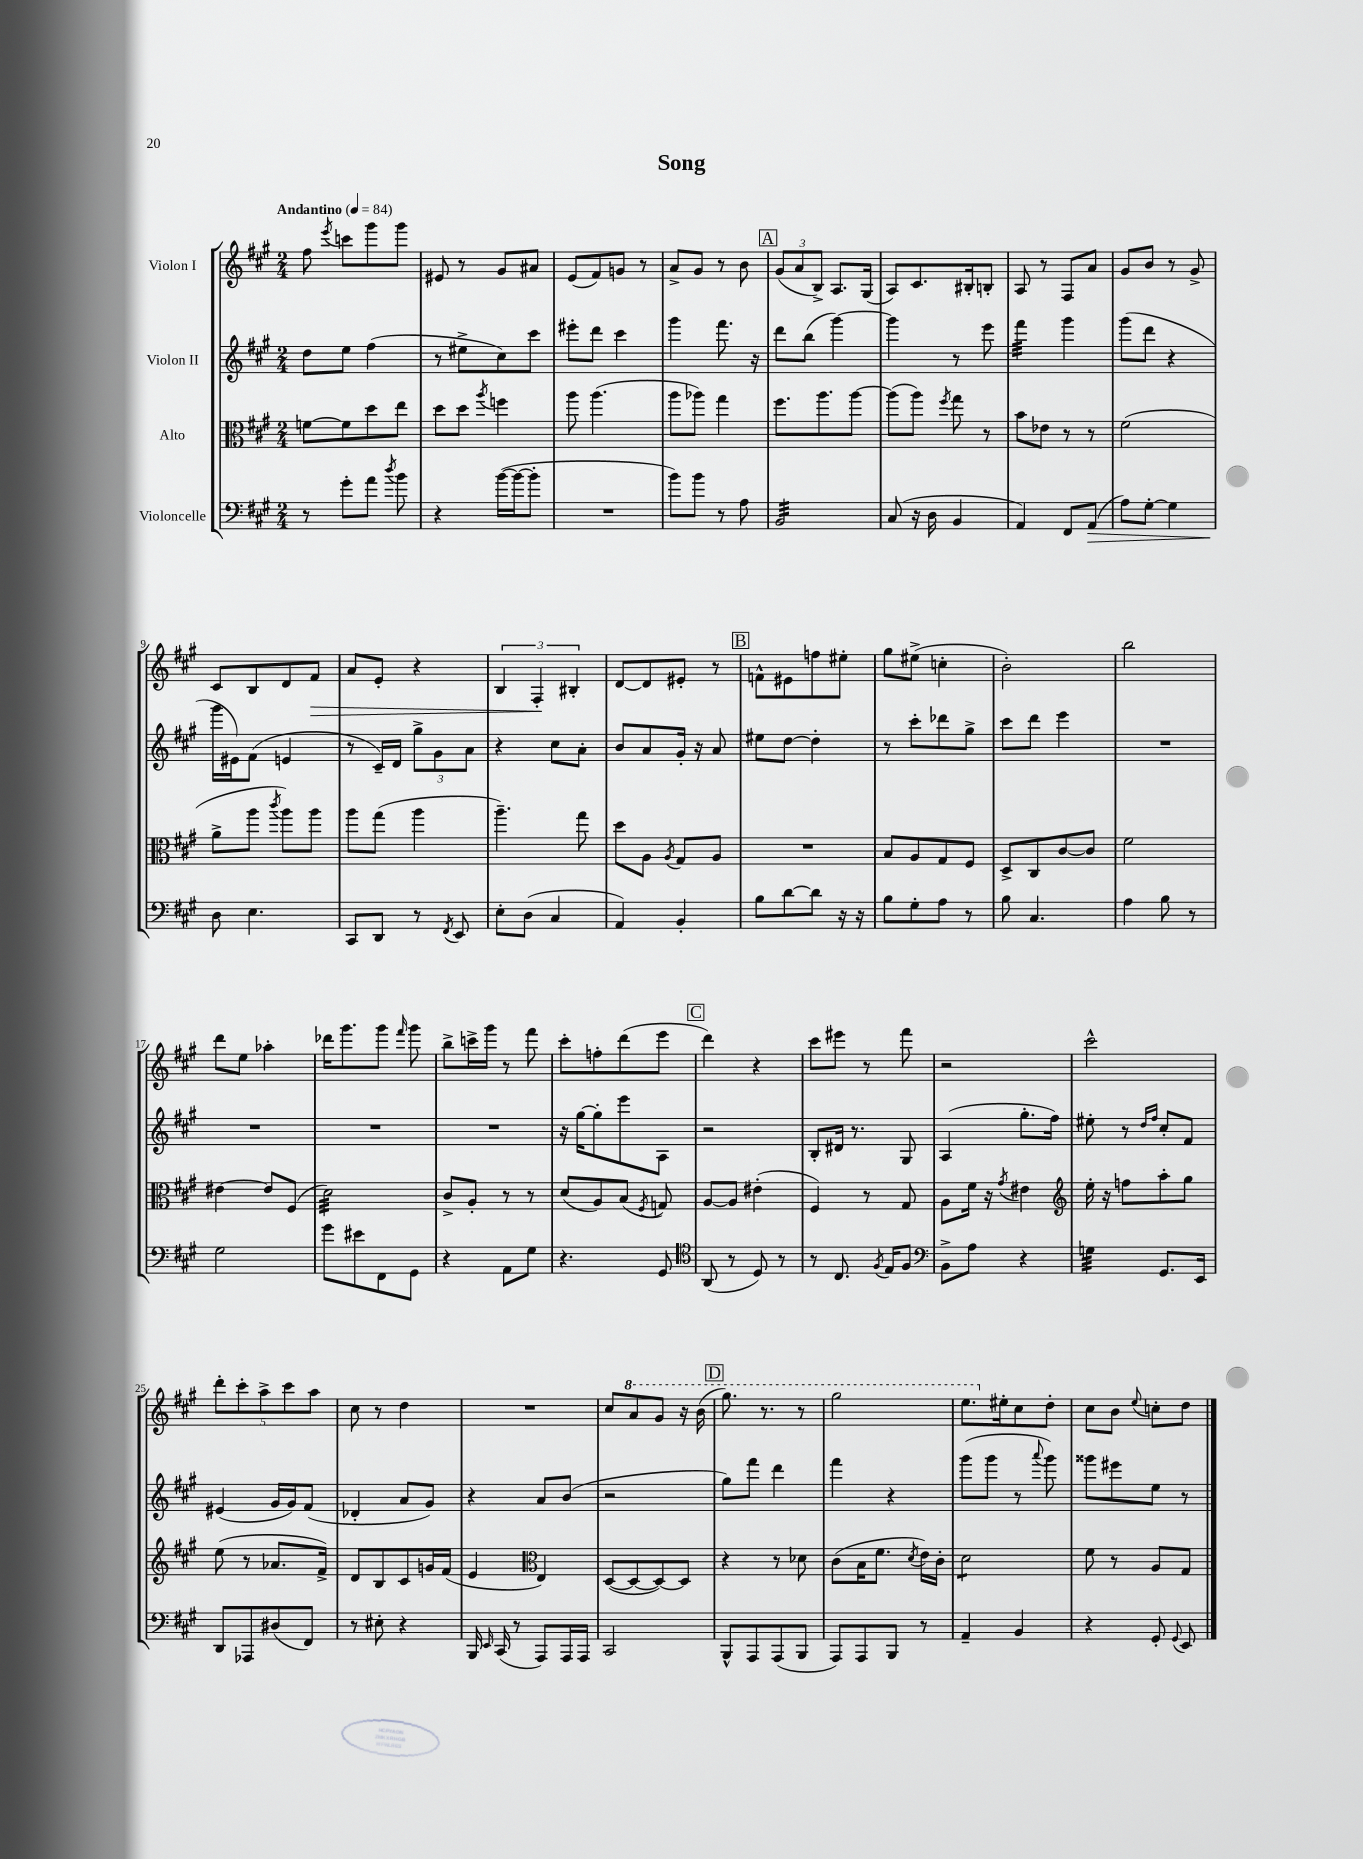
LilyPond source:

\header { title = "Song" }
<<
\new StaffGroup <<
\new Staff = "s0" \with { instrumentName = "Violon I" } {
    \clef treble \key a \major \numericTimeSignature \time 2/4 \tempo "Andantino" 4 = 84
    \autoBeamOff fis''8 \acciaccatura { e'''8 } c'''8[ gis'''8 gis'''8] |
    eis'8 r8 gis'8[ ais'8] |
    e'8[( fis'8) g'8] r8 |
    a'8[-> gis'8] r8 b'8 |
    \mark \markup { \box "A" } \tuplet 3/2 { gis'8[( a'8 b8]->) } a8.[ gis16]( |
    a8[) cis'8. bis16-. b8]-. |
    a8 r8 fis8[ a'8] |
    gis'8[ b'8] r8 gis'8-> |
    cis'8[ b8 d'8 fis'8]\> |
    a'8[ e'8]-. r4 |
    \tuplet 3/2 { b4 fis4-.\! bis4-. } |
    d'8[~ d'8 eis'8]-. r8 |
    \mark \markup { \box "B" } f'8[-^ eis'8 f''8 eis''8]-. |
    gis''8[ eis''8]->( c''4-. |
    b'2-.) |
    b''2 |
    d'''8[ e''8] aes''4-. |
    des'''16[ gis'''8. gis'''8] \grace { fis'''16 } gis'''8 |
    b''8[-> c'''16-> gis'''16] r8 fis'''8 |
    cis'''8[-. f''8-. d'''8( e'''8] |
    \mark \markup { \box "C" } d'''4) r4 |
    cis'''8[ eis'''8] r8 fis'''8 |
    r2 |
    cis'''2-^ |
    \tuplet 5/4 { d'''8[-. cis'''8-. a''8-> cis'''8 a''8] } |
    cis''8 r8 d''4 |
    R2 |
    cis''8[ \ottava #1 a''8 gis''8] r16 b''16( |
    \mark \markup { \box "D" } gis'''8.) r8. r8 |
    gis'''2 |
    e'''8.[ \ottava #0 eis''16-. cis''8 d''8]-. |
    cis''8[ b'8] \appoggiatura { e''8 } c''8[-. d''8] \bar "|." |
}
\new Staff = "s1" \with { instrumentName = "Violon II" } {
    \clef treble \key a \major \numericTimeSignature \time 2/4
    \autoBeamOff d''8[ e''8] fis''4( |
    r8 eis''8[-> cis''8) cis'''8] |
    eis'''8[-. d'''8] cis'''4 |
    gis'''4 fis'''8. r16 |
    \mark \markup { \box "A" } d'''8[ b''8]( gis'''4~) |
    gis'''4 r8 e'''8 |
    fis'''4:32 gis'''4 |
    gis'''8[( d'''8] r4 |
    gis'''16[ eis'16) fis'8]( e'4 |
    r8 cis'16[--) d'16] \tuplet 3/2 { gis''8[-> gis'8 a'8] } |
    r4 cis''8[ a'8]-. |
    b'8[ a'8 gis'16]-. r16 a'8 |
    \mark \markup { \box "B" } eis''8[ d''8]~ d''4-. |
    r8 cis'''8[-. des'''8 gis''8]-> |
    cis'''8[ d'''8] e'''4 |
    R2 |
    R2 |
    R2 |
    R2 |
    r16 gis''16[~ gis''8-. e'''8 a8] |
    \mark \markup { \box "C" } r2 |
    b8[-. dis'16] r8. gis8 |
    a4( gis''8.[-. fis''16]) |
    eis''8-. r8 \grace { d''16[ fis''16] } cis''8[-. fis'8] |
    eis'4( gis'16[ gis'16) fis'8]( |
    des'4-. a'8[ gis'8]) |
    r4 a'8[ b'8]( |
    r2 |
    \mark \markup { \box "D" } gis''8[) fis'''8] d'''4 |
    fis'''4 r4 |
    gis'''8[( gis'''8] r8 \appoggiatura { a'''8 } gis'''8) |
    gisis'''8[ eis'''8 e''8] r8 \bar "|." |
}
\new Staff = "s2" \with { instrumentName = "Alto" } {
    \clef alto \key a \major \numericTimeSignature \time 2/4
    \autoBeamOff f'8[~ f'8 d''8 e''8] |
    d''8[ d''8] \acciaccatura { a''8 } f''4 |
    a''8 a''4.( |
    a''8[ aes''8]) gis''4 |
    \mark \markup { \box "A" } fis''8.[ a''8. a''8]~ |
    a''8[( a''8]) \acciaccatura { fis''8 } gis''8 r8 |
    b'8[ ees'8] r8 r8 |
    fis'2( |
    a'8[-> a''8] \acciaccatura { cis'''8 } a''8[) a''8] |
    a''8[ gis''8]( a''4 |
    a''4.--) gis''8 |
    d''8[ a8] \acciaccatura { a8 } gis8[ a8] |
    \mark \markup { \box "B" } R2 |
    b8[ a8 gis8 fis8] |
    d8[-> cis8 cis'8~ cis'8] |
    fis'2 |
    eis'4~ eis'8[ fis8]( |
    d'2:32) |
    cis'8[-> a8]-. r8 r8 |
    d'8[( a8) b8]( \acciaccatura { fis8 } g8) |
    \mark \markup { \box "C" } a8[~ a8] eis'4-.( |
    fis4) r8 gis8 |
    a8[ fis'16] r16 \acciaccatura { gis'8 } eis'4 |
    \clef treble e''16-. r16 f''8[ a''8-. gis''8] |
    e''8( r8 aes'8.[ fis'16]->) |
    d'8[ b8 cis'8 g'16 fis'16]( |
    e'4 \clef alto e4) |
    d8[~( d8~ d8~) d8] |
    \mark \markup { \box "D" } r4 r8 des'8 |
    cis'8[( b16 fis'8.] \acciaccatura { d'8 } e'16[) cis'16]-. |
    d'2:8 |
    fis'8 r8 a8[ gis8] \bar "|." |
}
\new Staff = "s3" \with { instrumentName = "Violoncelle" } {
    \clef bass \key a \major \numericTimeSignature \time 2/4
    \autoBeamOff r8 gis'8[-. a'8] \acciaccatura { d''8 } b'8 |
    r4 b'16[~( b'16~ b'8]-. |
    R2 |
    b'8[) b'8] r8 a8 |
    \mark \markup { \box "A" } b,2:32 |
    cis8( r16 d16 b,4 |
    a,4) fis,8[ a,8]\>( |
    a8[) gis8]~-. gis4 |
    d8\! e4. |
    cis,8[ d,8] r8 \acciaccatura { fis,8 } e,8 |
    e8[-. d8]( cis4 |
    a,4) b,4-. |
    \mark \markup { \box "B" } b8[ d'8~ d'8] r16 r16 |
    b8[ gis8-. a8] r8 |
    b8 cis4. |
    a4 b8 r8 |
    gis2 |
    gis'8[ eis'8 fis,8 gis,8] |
    r4 a,8[ gis8] |
    r4. gis,8 |
    \mark \markup { \box "C" } \clef tenor a,8( r8 d8) r8 |
    r8 cis8. \acciaccatura { fis8 } e16[ fis8] |
    \clef bass b,8[-> a8] r4 |
    g4:32 gis,8.[ e,16] |
    d,8[ aes,,8 dis8( fis,8]) |
    r8 eis8-. r4 |
    b,,16 \grace { e,16 } cis,16( r8 a,,8[) a,,16 a,,16] |
    cis,2 |
    \mark \markup { \box "D" } b,,8[-^ a,,8 a,,8( b,,8] |
    a,,8[) a,,8 b,,8] r8 |
    a,4-- b,4 |
    r4 gis,8-. \appoggiatura { gis,8 } e,8 \bar "|." |
}
>>
>>
